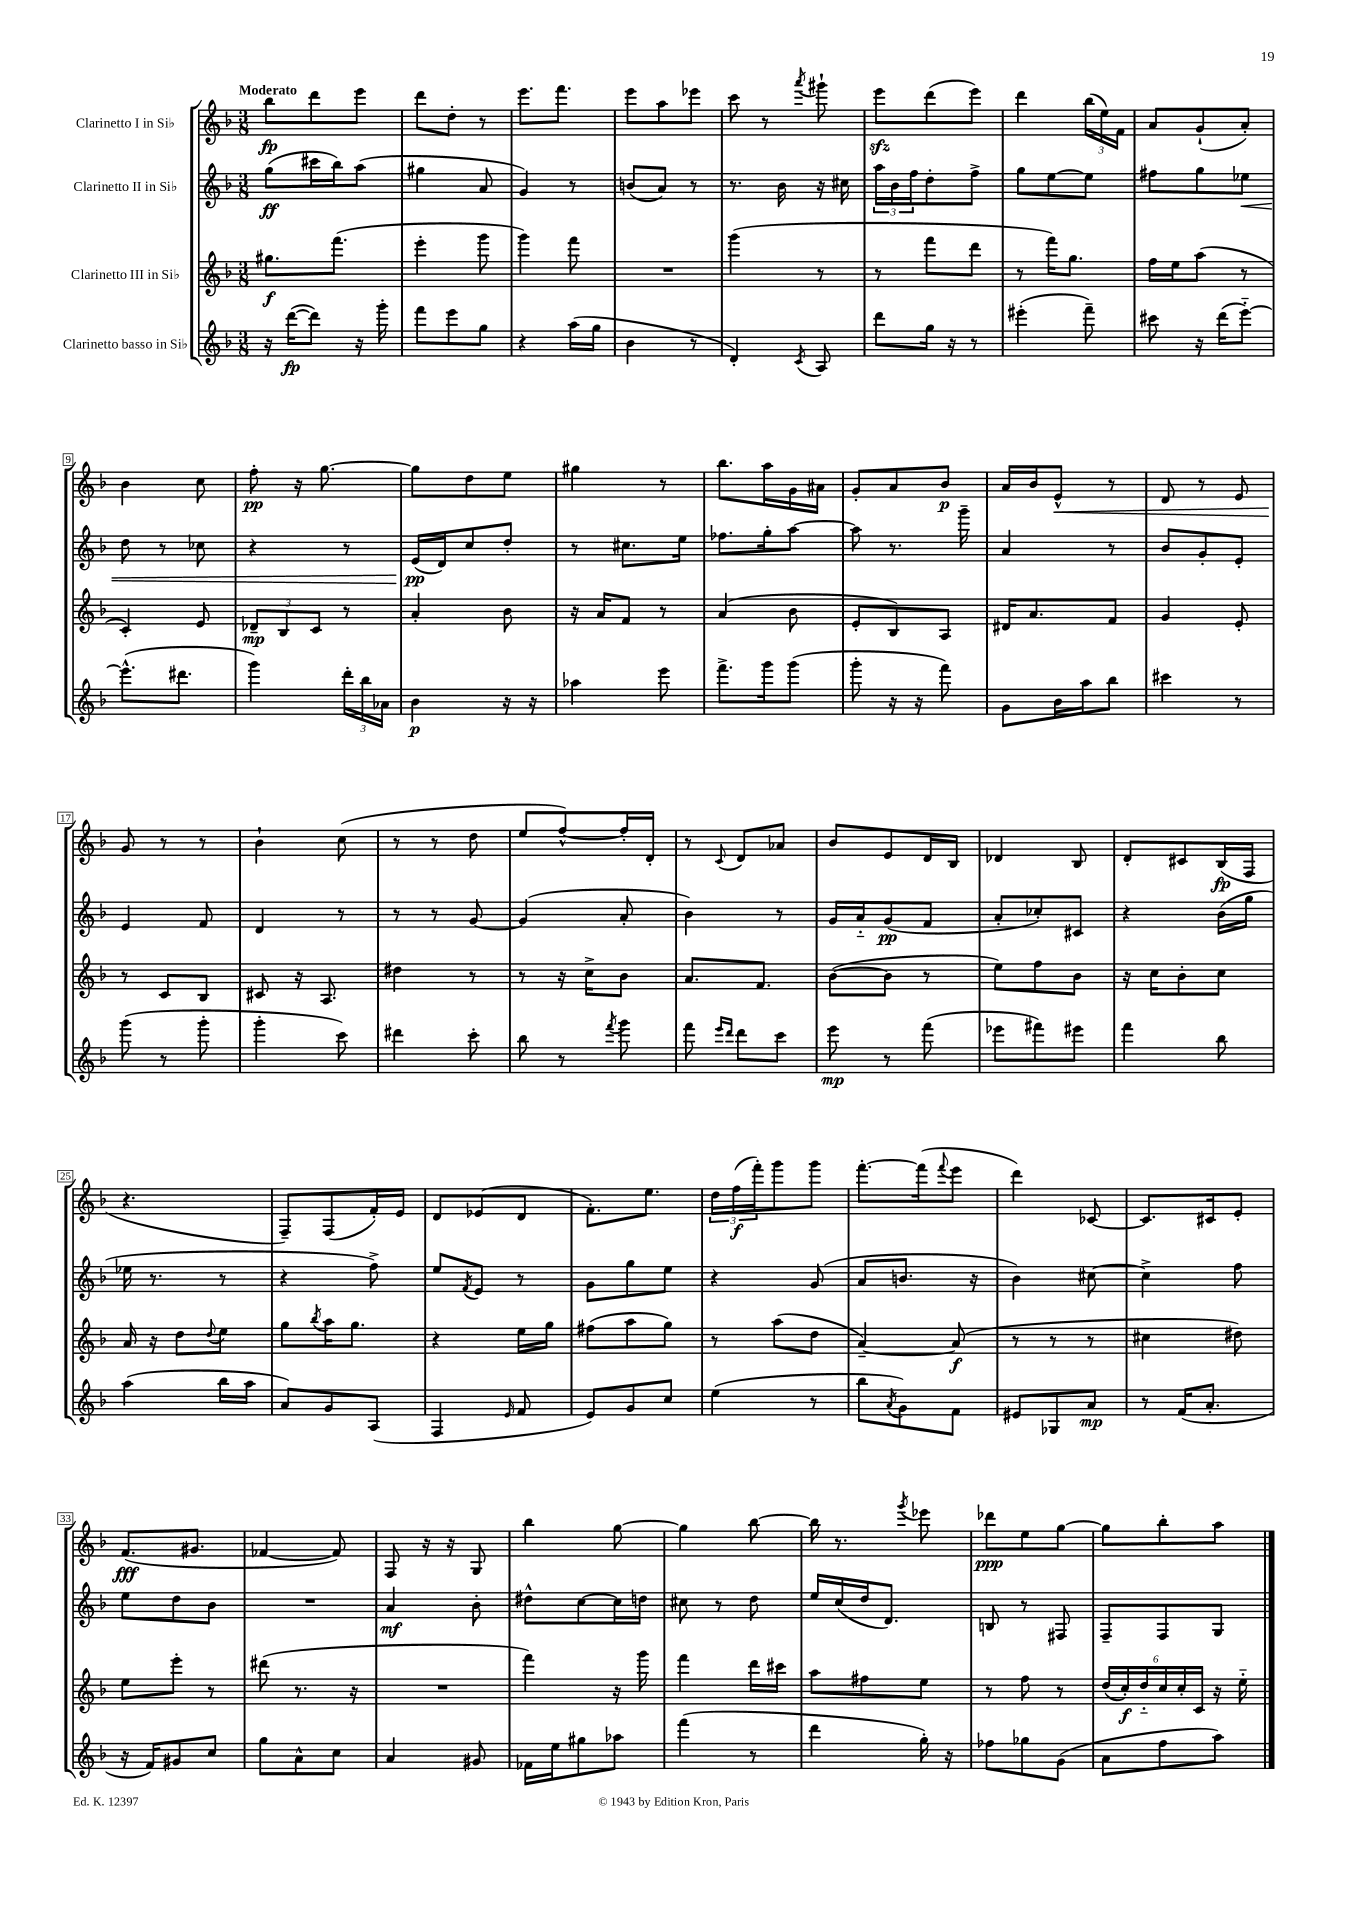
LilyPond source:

<<
\new StaffGroup <<
\new Staff = "s0" \with { instrumentName = "Clarinetto I in Sib" } {
    \clef treble \key f \major \numericTimeSignature \time 3/8 \tempo "Moderato"
    bes''8\fp d'''8 e'''8 |
    d'''8 d''8-. r8 |
    e'''8. f'''8. |
    e'''8 a''8 ees'''8 |
    c'''8 r8 \acciaccatura { a'''8 } gis'''8-! |
    e'''8\sfz d'''8( e'''8) |
    d'''4 \tuplet 3/2 { bes''16( e''16) f'16 } |
    a'8 g'8-!( a'8-.) |
    bes'4 c''8 |
    f''8-.\pp r16 g''8.~ |
    g''8 d''8 e''8 |
    gis''4 r8 |
    bes''8. a''16 g'16 ais'16 |
    g'8-. a'8 bes'8\p |
    a'16 bes'16 e'8-^\< r8 |
    d'8 r8 e'8 |
    g'8\! r8 r8 |
    bes'4-! c''8( |
    r8 r8 d''8 |
    e''8 f''8~-^) f''16-. d'16-. |
    r8 \appoggiatura { c'8 } d'8 aes'8 |
    bes'8 e'8 d'16 bes16 |
    des'4 bes8 |
    d'8-. cis'8 bes16\fp( f16 |
    r4. |
    f8--) f8( f'16-.) e'16 |
    d'8 ees'8( d'8 |
    f'8.-.) e''8. |
    \tuplet 3/2 { d''16 f''16\f( f'''16-.) } g'''8 g'''8 |
    f'''8.~-. f'''16( \appoggiatura { f'''8 } e'''8 |
    d'''4) ces'8~ |
    ces'8. cis'16 e'8-. |
    f'8.\fff( gis'8. |
    fes'4~ fes'8) |
    f8 r16 r16 g8 |
    bes''4 g''8~ |
    g''4 bes''8~ |
    bes''16 r8. \acciaccatura { g'''8 } ees'''8 |
    des'''8\ppp e''8 g''8~ |
    g''8 bes''8-. a''8 \bar "|." |
}
\new Staff = "s1" \with { instrumentName = "Clarinetto II in Sib" } {
    \clef treble \key f \major \numericTimeSignature \time 3/8
    g''8\ff( cis'''16 bes''16) a''8( |
    gis''4 a'8 |
    g'4) r8 |
    b'8( a'8) r8 |
    r8. bes'16 r16 cis''16 |
    \tuplet 3/2 { a''16 bes'16 f''16 } d''8-. f''8-> |
    g''8 e''8~ e''8 |
    fis''8 g''8 ees''8\< |
    d''8 r8 ces''8 |
    r4 r8 |
    e'16\pp\!( d'16) c''8 d''8-. |
    r8 cis''8. e''16 |
    fes''8. g''16-. a''8~ |
    a''8 r8. g'''16-- |
    a'4 r8 |
    bes'8 g'8-. e'8-. |
    e'4 f'8 |
    d'4 r8 |
    r8 r8 g'8~ |
    g'4( a'8-. |
    bes'4) r8 |
    g'16 a'16-_ g'8\pp( f'8 |
    a'8-. ces''8-.) cis'8 |
    r4 bes'16( g''16 |
    ees''16 r8. r8 |
    r4 f''8->) |
    e''8 \acciaccatura { f'8 } e'8 r8 |
    g'8 g''8 e''8 |
    r4 g'8( |
    a'8 b'8. r16 |
    bes'4) cis''8~ |
    cis''4-> f''8 |
    e''8 d''8 bes'8 |
    R4. |
    a'4\mf bes'8-. |
    dis''8-^ c''8~ c''16 d''16 |
    cis''8 r8 d''8 |
    e''16 c''16( d''16 d'8.) |
    b8 r8 fis8 |
    f8-- f8 g8 \bar "|." |
}
\new Staff = "s2" \with { instrumentName = "Clarinetto III in Sib" } {
    \clef treble \key f \major \numericTimeSignature \time 3/8
    gis''8.\f f'''8.( |
    e'''4-. g'''8 |
    g'''4) f'''8 |
    R4. |
    g'''4( r8 |
    r8 f'''8 d'''8 |
    r8 f'''16) g''8. |
    f''16 e''16 a''8( r8 |
    c'4-.) e'8 |
    \tuplet 3/2 { des'8--\mp bes8 c'8 } r8 |
    a'4-. bes'8 |
    r16 a'16 f'8 r8 |
    a'4( bes'8 |
    e'8-. bes8) a8 |
    dis'16 a'8. f'8 |
    g'4 e'8-. |
    r8 c'8 bes8 |
    cis'8 r16 a8. |
    dis''4 r8 |
    r8 r16 c''16-> bes'8 |
    a'8. f'8. |
    bes'8~( bes'8 r8 |
    e''8) f''8 bes'8 |
    r16 c''16 bes'8-. c''8 |
    a'16 r16 d''8 \appoggiatura { d''8 } e''8 |
    g''8 \acciaccatura { bes''8 } a''16 g''8. |
    r4 e''16 g''16 |
    fis''8( a''8 g''8) |
    r8 a''8( d''8 |
    a'4~--) a'8\f( |
    r8 r8 r8 |
    cis''4 dis''8) |
    e''8 e'''8-. r8 |
    dis'''8( r8. r16 |
    R4. |
    f'''4) r16 g'''16 |
    f'''4 d'''16 cis'''16 |
    a''8 fis''8 e''8 |
    r8 f''8 r8 |
    \tuplet 6/4 { d''16( c''16-.\f) d''16-_ c''16 c''16-. c'16 } r16 e''16-_ \bar "|." |
}
\new Staff = "s3" \with { instrumentName = "Clarinetto basso in Sib" } {
    \clef treble \key f \major \numericTimeSignature \time 3/8
    r16 d'''16~\fp( d'''8) r16 g'''16-. |
    f'''8 e'''8 g''8 |
    r4 a''16( g''16 |
    bes'4 r8 |
    d'4-.) \acciaccatura { c'8 } a8 |
    d'''8 g''16 r16 r8 |
    eis'''4-.( f'''8--) |
    cis'''8 r16 d'''16( e'''8~-_) |
    e'''8.-^( dis'''8. |
    g'''4) \tuplet 3/2 { d'''16-. bes''16 aes'16 } |
    bes'4\p r16 r16 |
    aes''4 e'''8 |
    f'''8.-> g'''16 g'''8( |
    g'''8-. r16 r16 f'''8) |
    g'8 bes'16 a''16 bes''8 |
    cis'''4 r8 |
    g'''8( r8 g'''8-. |
    g'''4-. c'''8) |
    dis'''4 c'''8-. |
    bes''8 r8 \acciaccatura { f'''8 } g'''8 |
    f'''8 \grace { e'''16 d'''16 } d'''8 c'''8 |
    e'''8\mp r8 f'''8( |
    ees'''8 fis'''8) eis'''8 |
    f'''4 bes''8 |
    a''4( bes''16 a''16 |
    a'8) g'8 a8( |
    f4 \grace { e'16 } f'8 |
    e'8) g'8 c''8 |
    e''4( r8 |
    bes''8 \acciaccatura { a'8 } g'8) f'8 |
    eis'8 ges8 a'8\mp |
    r8 f'16( a'8.-. |
    r16 f'16) gis'8 c''8 |
    g''8 a'8-^ c''8 |
    a'4 gis'8 |
    fes'16 e''16 gis''8 aes''8 |
    f'''4( r8 |
    d'''4 g''16-.) r16 |
    fes''8 ges''8 g'8( |
    a'8 f''8 a''8) \bar "|." |
}
>>
>>
\layout { \context { \Score \override BarNumber.stencil = #(make-stencil-boxer 0.1 0.3 ly:text-interface::print) } }
